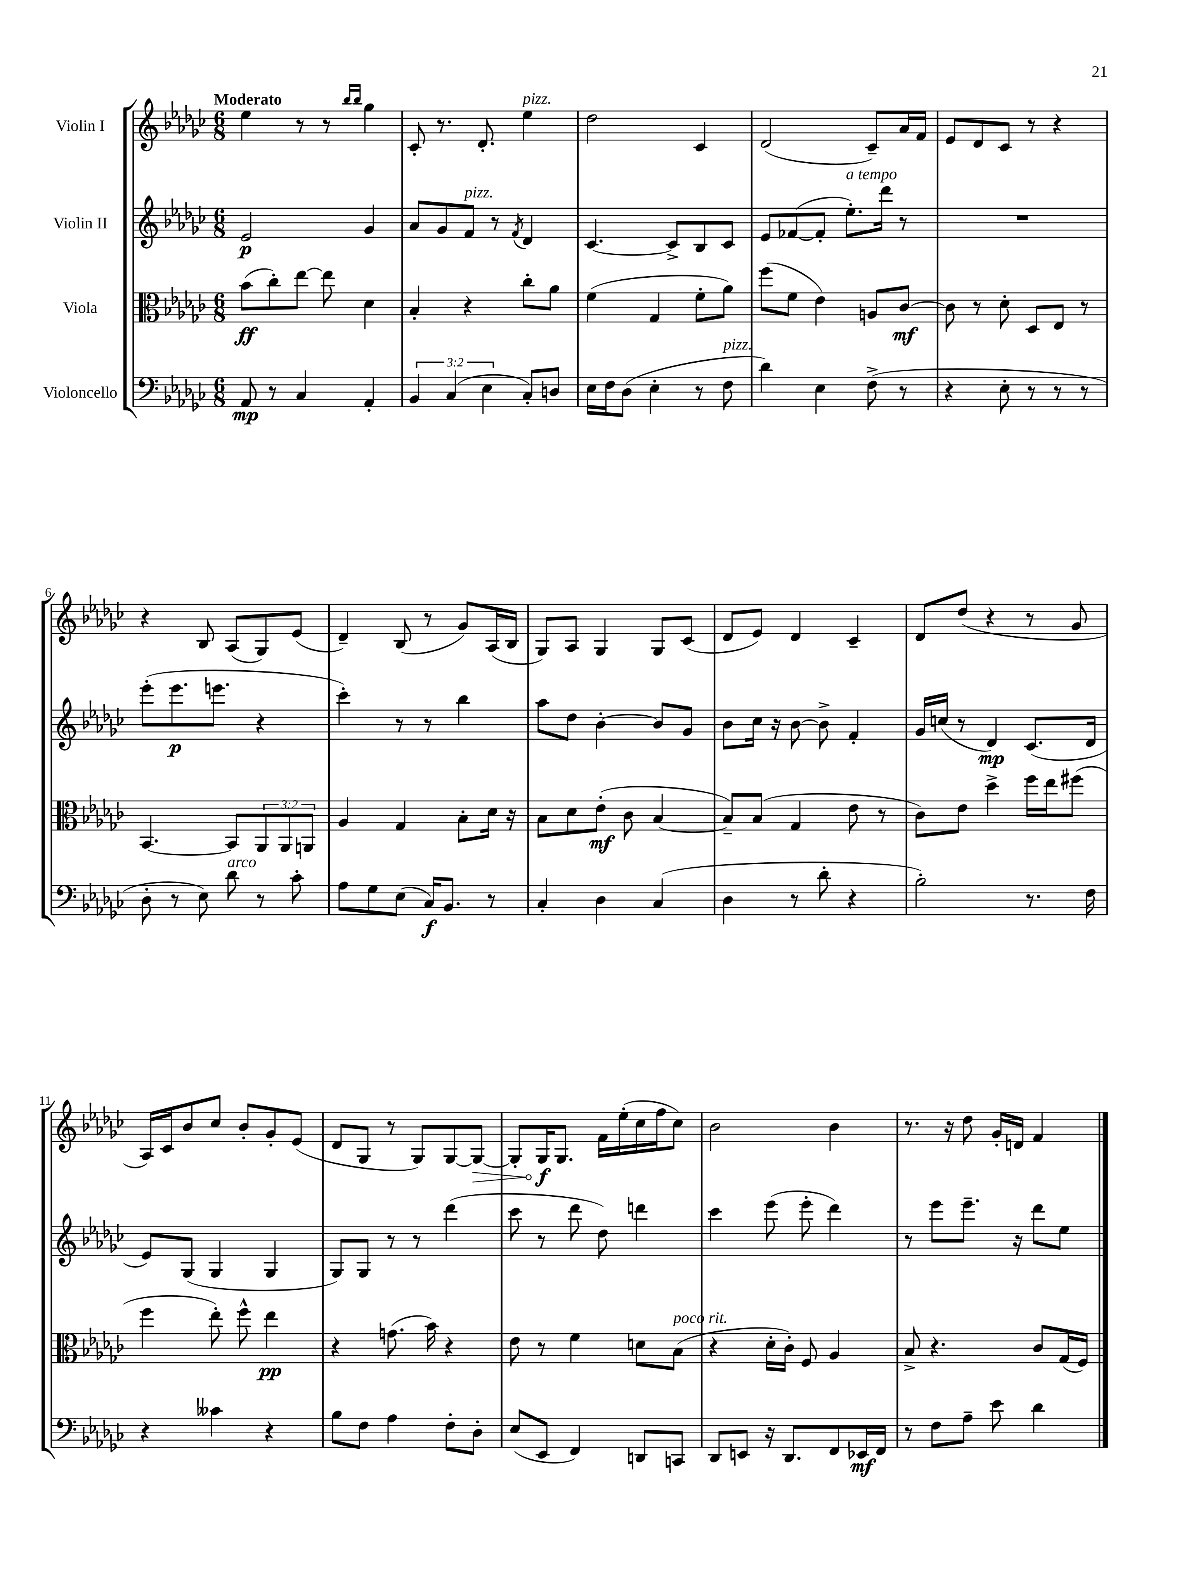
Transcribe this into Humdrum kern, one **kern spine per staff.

**kern	**dynam	**kern	**dynam	**kern	**dynam	**kern	**dynam
*part4	*part4	*part3	*part3	*part2	*part2	*part1	*part1
*staff4	*staff4	*staff3	*staff3	*staff2	*staff2	*staff1	*staff1
*I"Violoncello	*	*I"Viola	*	*I"Violin II	*	*I"Violin I	*
*clefF4	*	*clefC3	*	*clefG2	*	*clefG2	*
*k[b-e-a-d-g-c-]	*	*k[b-e-a-d-g-c-]	*	*k[b-e-a-d-g-c-]	*	*k[b-e-a-d-g-c-]	*
*M6/8	*	*M6/8	*	*M6/8	*	*M6/8	*
=1	=1	=1	=1	=1	=1	=1	=1
!	!	!	!	!	!	!LO:TX:a:B:t=Moderato	!
8AA-/	mp	(8b-\L	ff	2e-/	p	4ee-\	.
8r	.	8cc-'\)	.	.	.	.	.
4C-/	.	[8ee-\J	.	.	.	8r	.
.	.	8ee-\]	.	.	.	8r	.
.	.	.	.	.	.	16qqbb-/LL	.
.	.	.	.	.	.	16qqbb-/JJ	.
4AA-'/	.	4d-\	.	4g-/	.	4gg-\	.
=2	=2	=2	=2	=2	=2	=2	=2
6BB-/	.	4B-'/	.	8a-/L	.	8c-'/	.
.	.	.	.	8g-/	.	8.r	.
(6C-/	.	.	.	.	.	.	.
!	!	!	!	!LO:TX:a:i:t=pizz.	!	!	!
.	.	4r	.	8f/J	.	.	.
.	.	.	.	.	.	8.d-'/	.
6E-\	.	.	.	.	.	.	.
.	.	.	.	8r	.	.	.
.	.	.	.	8qf/	.	.	.
!	!	!	!	!	!	!LO:TX:a:i:t=pizz.	!
8C-'/L)	.	8cc-'\L	.	4d-/	.	4ee-\	.
8Dn/J	.	8a-\J	.	.	.	.	.
=3	=3	=3	=3	=3	=3	=3	=3
16E-\LL	.	(4f\	.	[4.c-/	.	2dd-\	.
16F\J	.	.	.	.	.	.	.
(8D-\J	.	.	.	.	.	.	.
4E-'\	.	4G-/	.	.	.	.	.
.	.	.	.	8c-^/L]	.	.	.
8r	.	8f'\L	.	8B-/	.	4c-/	.
!LO:TX:a:i:t=pizz.	!	!	!	!	!	!	!
8F\	.	8a-\J)	.	8c-/J	.	.	.
=4	=4	=4	=4	=4	=4	=4	=4
4d-\)	.	(8ff\L	.	8e-/L	.	(2d-/	.
.	.	8f\J	.	([8f-X/	.	.	.
4E-\	.	4e-\)	.	8f-'/J]	.	.	.
!	!	!	!	!LO:TX:a:i:t=a tempo	!	!	!
.	.	.	.	8.ee-'\L)	.	.	.
(8F^\	.	8An/L	.	.	.	8c-~/L)	.
.	.	.	.	16ddd-\Jk	.	.	.
8r	.	[8c-/J	mf	8r	.	16a-/L	.
.	.	.	.	.	.	16f/JJ	.
=5	=5	=5	=5	=5	=5	=5	=5
4r	.	8c-\]	.	2.r	.	8e-/L	.
.	.	8r	.	.	.	8d-/	.
8E-'\	.	8d-'\	.	.	.	8c-/J	.
8r	.	8D-/L	.	.	.	8r	.
8r	.	8E-/J	.	.	.	4r	.
8r	.	8r	.	.	.	.	.
!!LO:LB:g=z
=6	=6	=6	=6	=6	=6	=6	=6
8D-'\	.	[4.BB-/	.	(8eee-'\L	.	4r	.
8r	.	.	.	8.eee-\	p	.	.
8E-\)	.	.	.	.	.	8B-/	.
.	.	.	.	8.eeen\J	.	.	.
!LO:TX:a:i:t=arco	!	!	!	!	!	!	!
8d-\	.	8BB-/L]	.	.	.	(8A-/L	.
8r	.	12AA-/	.	4r	.	8G-/)	.
.	.	12AA-/	.	.	.	.	.
8c-'\	.	.	.	.	.	(8e-/J	.
.	.	12AAn/J	.	.	.	.	.
=7	=7	=7	=7	=7	=7	=7	=7
8A-\L	.	4A-/	.	4ccc-'\)	.	4d-~/)	.
8G-\	.	.	.	.	.	.	.
(8E-\J	.	4G-/	.	8r	.	(8B-/	.
16C-/KL)	f	.	.	8r	.	8r	.
8.BB-/J	.	.	.	.	.	.	.
.	.	8B-'\L	.	4bb-\	.	8g-/L)	.
8r	.	16d-\Jk	.	.	.	(16A-/L	.
.	.	16r	.	.	.	16B-/JJ	.
=8	=8	=8	=8	=8	=8	=8	=8
4C-'/	.	8B-\L	.	8aa-\L	.	8G-/L)	.
.	.	8d-\	.	8dd-\J	.	8A-/J	.
4D-\	.	(8e-'\J	mf	[4b-'\	.	4G-/	.
.	.	8c-\	.	.	.	.	.
(4C-/	.	[4B-/	.	8b-/L]	.	8G-/L	.
.	.	.	.	8g-/J	.	(8c-/J	.
=9	=9	=9	=9	=9	=9	=9	=9
4D-\	.	8B-~/L])	.	8b-\L	.	8d-/L	.
.	.	(8B-/J	.	16cc-\Jk	.	8e-/J)	.
.	.	.	.	16r	.	.	.
8r	.	4G-/	.	[8b-\	.	4d-/	.
8d-'\	.	.	.	8b-^\]	.	.	.
4r	.	8e-\	.	4f'/	.	4c-~/	.
.	.	8r	.	.	.	.	.
=10	=10	=10	=10	=10	=10	=10	=10
2B-'\)	.	8c-\L)	.	16g-/LL	.	8d-/L	.
.	.	.	.	(16ccn/JJ	.	.	.
.	.	8e-\J	.	8r	.	(8dd-/J	.
.	.	4dd-^\	.	4d-/)	mp	4r	.
8.r	.	16ff\LL	.	(8.c-/L	.	8r	.
.	.	16ee-\J	.	.	.	.	.
.	.	(8ff#X\J	.	.	.	8g-/	.
16F\	.	.	.	16d-/Jk	.	.	.
!!LO:LB:g=z
=11	=11	=11	=11	=11	=11	=11	=11
4r	.	4ff\	.	8e-/L)	.	16A-/LL)	.
.	.	.	.	.	.	16c-/J	.
.	.	.	.	(8G-/J	.	8b-/	.
4c--X\	.	8ee-'\)	.	4G-/	.	8cc-/J	.
.	.	8ff^^\	.	.	.	8b-'/L	.
4r	.	4ee-\	pp	4G-/	.	8g-'/	.
.	.	.	.	.	.	(8e-/J	.
=12	=12	=12	=12	=12	=12	=12	=12
8B-\L	.	4r	.	8G-/L)	.	8d-/L	.
8F\J	.	.	.	8G-/J	.	8G-/J	.
4A-\	.	(8.gn\	.	8r	.	8r	.
.	.	.	.	8r	.	8G-/L)	.
.	.	16b-\)	.	.	.	.	.
8F'\L	.	4r	.	(4ddd-\	.	[8G-/	.
!	!	!	!	!	!	!	!LO:HP:b
8D-'\J	.	.	.	.	.	8G-/J_	>
=13	=13	=13	=13	=13	=13	=13	=13
(8E-/L	.	8e-\	.	8ccc-\	.	8G-'/L]	.
8EE-/J	.	8r	.	8r	.	16G-/K	f
.	.	.	.	.	.	8.G-/J	]
4FF/)	.	4f\	.	8ddd-\	.	.	.
.	.	.	.	8dd-\)	.	16f\LL	.
.	.	.	.	.	.	(16ee-'\	.
8DDn/L	.	8dn\L	.	4dddn\	.	16cc-\	.
.	.	.	.	.	.	16ff\J	.
!	!	!LO:TX:a:i:t=poco rit.	!	!	!	!	!
8CCn/J	.	(8B-\J	.	.	.	8cc-\J)	.
=14	=14	=14	=14	=14	=14	=14	=14
8DD-/L	.	4r	.	4ccc-\	.	2b-\	.
8EEn/J	.	.	.	.	.	.	.
16r	.	16d-'\LL	.	(8eee-\	.	.	.
8.DD-/L	.	16c-'\JJ)	.	.	.	.	.
.	.	8F/	.	8eee-'\	.	.	.
8FF/	.	4A-/	.	4ddd-\)	.	4b-\	.
16EE-X/L	mf	.	.	.	.	.	.
16FF/JJ	.	.	.	.	.	.	.
=15	=15	=15	=15	=15	=15	=15	=15
8r	.	8B-^/	.	8r	.	8.r	.
8F\L	.	4.r	.	8eee-\L	.	.	.
.	.	.	.	.	.	16r	.
8A-~\J	.	.	.	8.eee-~\J	.	8dd-\	.
8e-\	.	.	.	.	.	16g-'/LL	.
.	.	.	.	16r	.	16dn/JJ	.
4d-\	.	8c-/L	.	8ddd-\L	.	4f/	.
.	.	(16G-/L	.	8ee-\J	.	.	.
.	.	16F/JJ)	.	.	.	.	.
==	==	==	==	==	==	==	==
*-	*-	*-	*-	*-	*-	*-	*-
